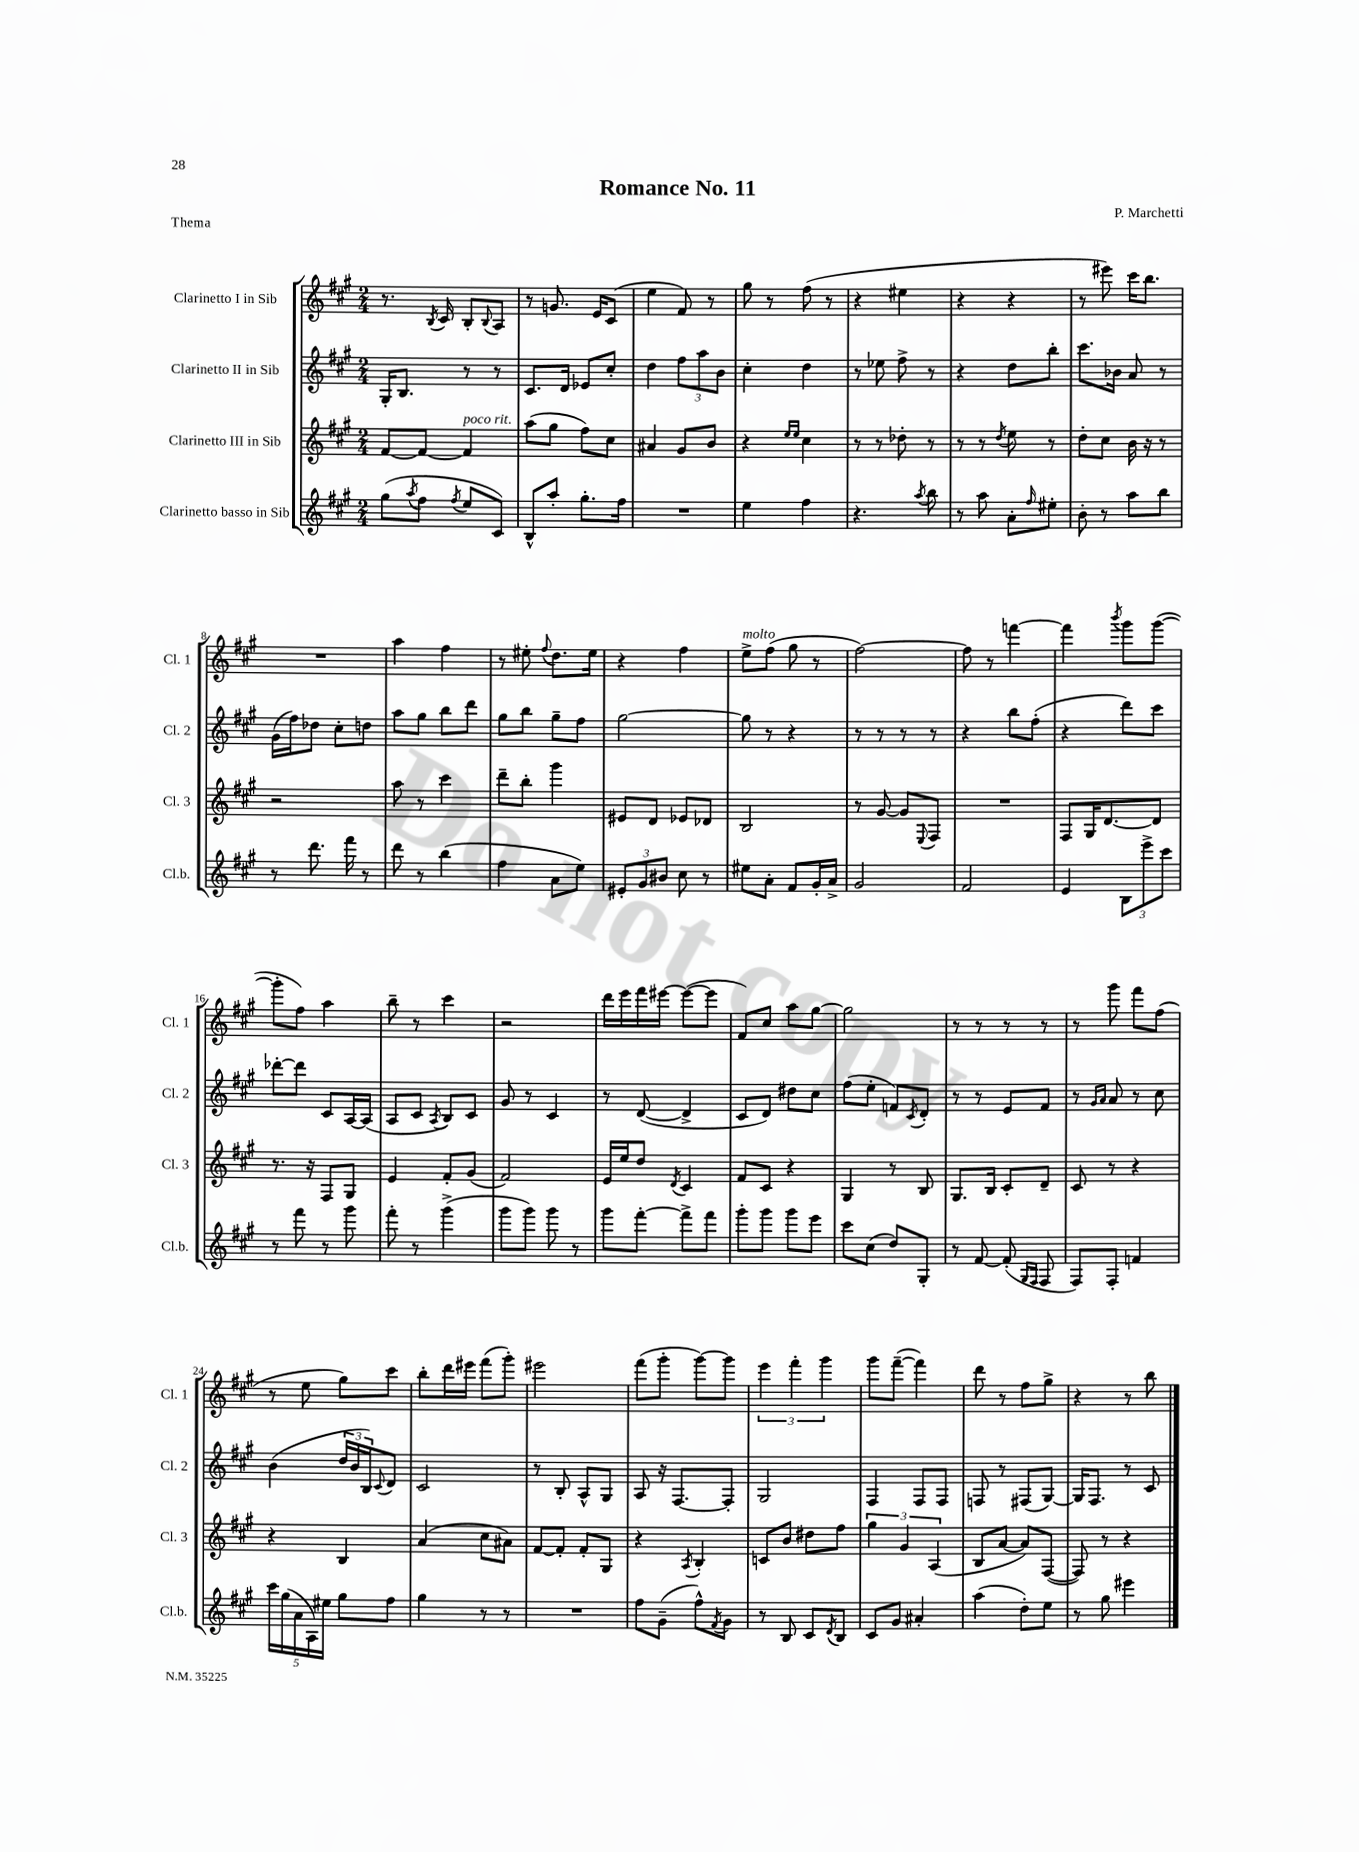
\header { title = "Romance No. 11" composer = "P. Marchetti" piece = "Thema" }
<<
\new StaffGroup <<
\new Staff = "s0" \with { instrumentName = "Clarinetto I in Sib" shortInstrumentName = "Cl. 1" } {
    \clef treble \key a \major \numericTimeSignature \time 2/4
    r8. \acciaccatura { b8 } cis'16 b8-. \appoggiatura { b8 } a8 |
    r8 g'8. e'16 cis'8( |
    e''4 fis'8) r8 |
    gis''8 r8 fis''8( r8 |
    r4 eis''4 |
    r4 r4 |
    r8 eis'''8) cis'''16 b''8. |
    R2 |
    a''4 fis''4 |
    r8 eis''8-. \appoggiatura { fis''8 } d''8. eis''16 |
    r4 fis''4 |
    e''8->^\markup { \italic "molto" } fis''8( gis''8 r8 |
    fis''2~) |
    fis''8 r8 f'''4~ |
    f'''4 \acciaccatura { b'''8 } gis'''8 gis'''8~( |
    gis'''8-. fis''8) a''4 |
    b''8-- r8 cis'''4 |
    r2 |
    d'''16 e'''16 fis'''16 eis'''16~ eis'''8~( eis'''8 |
    fis'8) cis''8 a''8 gis''8~ |
    gis''2 |
    r8 r8 r8 r8 |
    r8 gis'''8 fis'''8 fis''8( |
    r8 e''8 gis''8) cis'''8 |
    b''8-. d'''16 eis'''16 fis'''8( gis'''8-.) |
    eis'''2 |
    fis'''8( gis'''8-. gis'''8~) gis'''8 |
    \tuplet 3/2 { e'''4 fis'''4-. gis'''4 } |
    gis'''8 fis'''8~--( fis'''4) |
    d'''8 r8 fis''8 gis''8-> |
    r4 r8 b''8 \bar "|." |
}
\new Staff = "s1" \with { instrumentName = "Clarinetto II in Sib" shortInstrumentName = "Cl. 2" } {
    \clef treble \key a \major \numericTimeSignature \time 2/4
    gis16-. b8. r8 r8 |
    cis'8. d'16 ees'8 cis''8-. |
    d''4 \tuplet 3/2 { fis''8 a''8 b'8 } |
    cis''4-. d''4 |
    r8 ees''8 fis''8-> r8 |
    r4 d''8 b''8-. |
    cis'''8. bes'16 a'8 r8 |
    gis'16( fis''16) des''8 cis''8-. d''8 |
    a''8 gis''8 b''8 d'''8 |
    gis''8 b''8 gis''8-- fis''8 |
    gis''2~ |
    gis''8 r8 r4 |
    r8 r8 r8 r8 |
    r4 b''8 fis''8-.( |
    r4 d'''8) cis'''8 |
    des'''8~-. des'''8 cis'8 a16~ a16( |
    a8 cis'8 \acciaccatura { a8 } b8) cis'8 |
    gis'8 r8 cis'4 |
    r8 d'8~( d'4-> |
    cis'8 d'8) dis''8 cis''8 |
    fis''8( e''8-. f'8) \acciaccatura { cis'8 } d'8-. |
    r8 r8 e'8 fis'8 |
    r8 \grace { gis'16 a'16 } a'8 r8 cis''8 |
    b'4( \tuplet 3/2 { d''16 b'16 b16) } \appoggiatura { cis'8 } d'8 |
    cis'2 |
    r8 b8-. a8-^ gis8 |
    a8 r16 fis8.~ fis8-. |
    gis2 |
    fis4 fis8 fis8 |
    f8 r8 fis8( gis8~) |
    gis16 fis8. r8 cis'8 \bar "|." |
}
\new Staff = "s2" \with { instrumentName = "Clarinetto III in Sib" shortInstrumentName = "Cl. 3" } {
    \clef treble \key a \major \numericTimeSignature \time 2/4
    fis'8~ fis'8~ fis'4^\markup { \italic "poco rit." } |
    a''8( gis''8 fis''8) cis''8 |
    ais'4 gis'8 b'8 |
    r4 \grace { e''16 e''16 } cis''4 |
    r8 r8 des''8-. r8 |
    r8 r8 \acciaccatura { d''8 } e''8 r8 |
    d''8-. cis''8 b'16 r16 r8 |
    r2 |
    a''8 r8 cis'''4 |
    d'''8-- b''8-. gis'''4 |
    eis'8 d'8 ees'8 des'8 |
    b2 |
    r8 gis'8~ gis'8 \appoggiatura { e8 } fis8 |
    R2 |
    fis8 gis16 d'8.~ d'8 |
    r8. r16 fis8 gis8 |
    e'4 fis'8-. gis'8( |
    fis'2) |
    e'16 e''16 d''8 \acciaccatura { d'8 } cis'4 |
    fis'8 cis'8 r4 |
    gis4 r8 b8 |
    gis8. b16 cis'8-. d'8-- |
    cis'8 r8 r4 |
    r4 b4 |
    a'4( cis''8 ais'8) |
    fis'8~ fis'8-. fis'8-. gis8 |
    r4 \acciaccatura { a8 } b4-. |
    c'8 b'8 dis''8 fis''8 |
    \tuplet 3/2 { gis''4 gis'4 a4( } |
    b8 a'8~ a'8) fis8~( |
    fis8) r8 r4 \bar "|." |
}
\new Staff = "s3" \with { instrumentName = "Clarinetto basso in Sib" shortInstrumentName = "Cl.b." } {
    \clef treble \key a \major \numericTimeSignature \time 2/4
    gis''8( \acciaccatura { a''8 } fis''8 \acciaccatura { fis''8 } e''8 cis'8) |
    b8-^ a''8-. gis''8.-. fis''16 |
    R2 |
    e''4 fis''4 |
    r4. \acciaccatura { a''8 } b''8 |
    r8 a''8 a'8-. \grace { fis''16 } eis''8-. |
    b'8-. r8 a''8 b''8 |
    r8 d'''8. fis'''16 r8 |
    d'''8 r8 b''4( |
    fis''4 a'8 e''8) |
    \tuplet 3/2 { eis'8-. gis'8 bis'8 } cis''8 r8 |
    eis''8 a'8-. fis'8 gis'16-. a'16-> |
    gis'2 |
    fis'2 |
    e'4 \tuplet 3/2 { b8 e'''8-> cis'''8 } |
    r8 fis'''8 r8 gis'''8 |
    fis'''8-. r8 gis'''4->( |
    gis'''8 gis'''8) gis'''8 r8 |
    gis'''8 fis'''8~-. fis'''8-> fis'''8 |
    gis'''8-. gis'''8 gis'''8 e'''8 |
    cis'''8 cis''8( d''8) gis8-. |
    r8 fis'8~ fis'8-.( \grace { gis16 fis16 } fis8 |
    fis8) fis8-. f'4 |
    \tuplet 5/4 { cis'''16 gis''16( a'16 a16) eis''16 } gis''8 fis''8 |
    gis''4 r8 r8 |
    R2 |
    fis''8 gis'8--( fis''8-^) \acciaccatura { fis'8 } gis'8 |
    r8 b8 cis'8 \acciaccatura { d'8 } b8 |
    cis'8 gis'8 ais'4-. |
    a''4( d''8-.) e''8 |
    r8 gis''8 eis'''4 \bar "|." |
}
>>
>>
